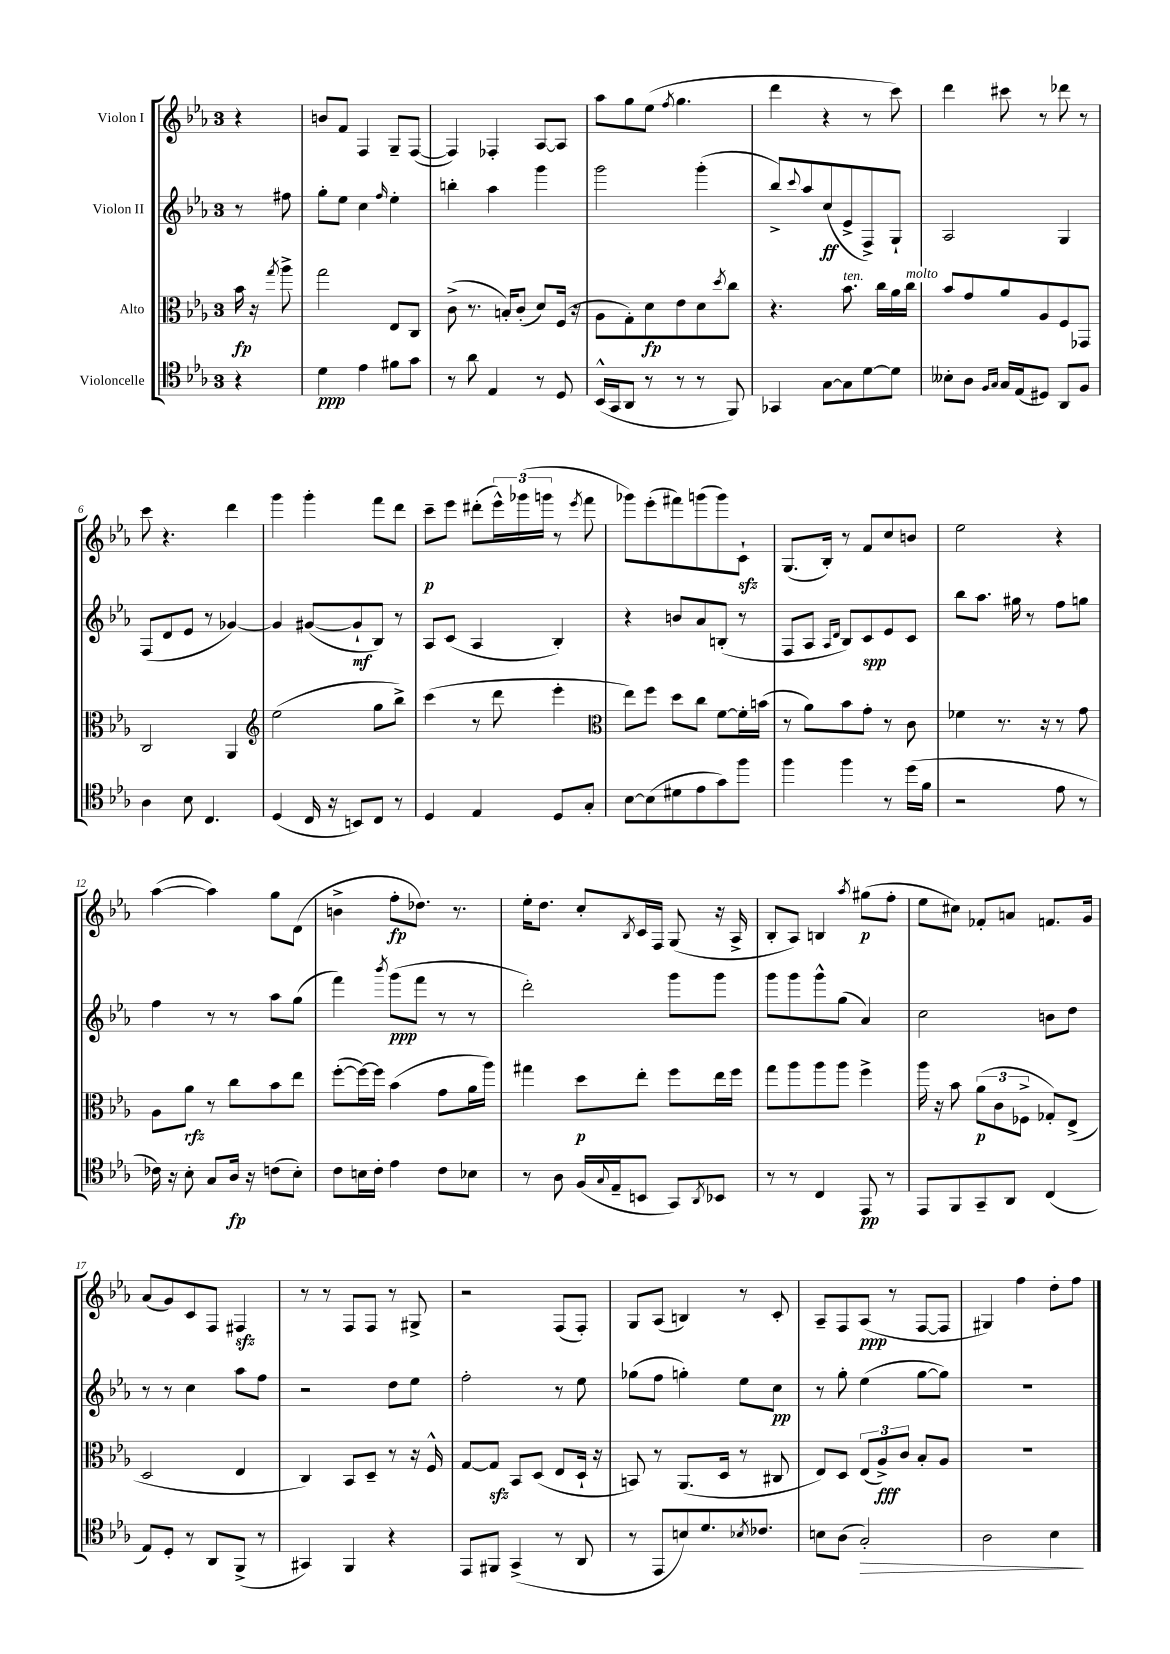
<<
\new StaffGroup <<
\new Staff = "s0" \with { instrumentName = "Violon I" } {
    \clef treble \key ees \major \once \override Staff.TimeSignature.style = #'single-digit \time 3/4 \partial 4
    r4 |
    b'8 f'8 f4 g8-- f8~( |
    f4) fes4-. aes8~ aes8 |
    aes''8 g''8 ees''8( \acciaccatura { f''8 } g''4. |
    d'''4 r4 r8 c'''8) |
    d'''4 cis'''8 r8 des'''8 r8 |
    c'''8 r4. d'''4 |
    g'''4 g'''4-. f'''8 d'''8 |
    c'''8--\p ees'''8 dis'''8-.( \tuplet 3/2 { ees'''16-^) ges'''16( g'''16 } r8 \acciaccatura { ees'''8 } f'''8 |
    ges'''8) ees'''8-.( fis'''8) g'''8( g'''8) c'8-!\sfz |
    g8.( bes16-.) r8 f'8 c''8 b'8 |
    ees''2 r4 |
    aes''4~( aes''4) g''8 d'8( |
    b'4-> f''8-.\fp des''8.) r8. |
    ees''16-. d''8. c''8-. \acciaccatura { bes8 } c'16 f16 g8( r16 aes16-> |
    bes8-. aes8) b4 \acciaccatura { aes''8 } gis''8\p( f''8-. |
    ees''8 cis''8) fes'8-. a'8 f'8. g'16 |
    aes'8( g'8) c'8 f8 fis4\sfz |
    r8 r8 f8 f8 r8 gis8-> |
    r2 f8( f8-.) |
    g8 aes8( b4) r8 c'8-. |
    aes8-- f8 aes8\ppp( r8 f8~ f8 |
    gis4) f''4 d''8-. f''8 \bar "|." |
}
\new Staff = "s1" \with { instrumentName = "Violon II" } {
    \clef treble \key ees \major \once \override Staff.TimeSignature.style = #'single-digit \time 3/4 \partial 4
    r8 fis''8 |
    g''8-. ees''8 c''4 \grace { f''16 } ees''4-. |
    b''4-. aes''4 g'''4 |
    g'''2 g'''4-.( |
    bes''8->) \appoggiatura { c'''8 } aes''8 c''8\ff( ees'8-> f8->) g8-! |
    aes2 g4 |
    f8( d'8 ees'8 r8 ges'4~) |
    ges'4 gis'8~( gis'8-!\mf bes8) r8 |
    aes8 c'8( aes4 bes4-.) |
    r4 b'8 aes'8 b8-.( r8 |
    f8 aes8 \grace { aes16 d'16 } bes8) c'8\spp ees'8 c'8 |
    bes''8 aes''8. gis''16 r8 f''8 g''8 |
    f''4 r8 r8 aes''8 g''8( |
    f'''4) \acciaccatura { bes'''8 } g'''8\ppp( f'''8 r8 r8 |
    d'''2-.) g'''8 g'''8 |
    g'''8 g'''8 g'''8-^ g''8( aes'4) |
    c''2 b'8 d''8 |
    r8 r8 c''4 aes''8 f''8 |
    r2 d''8 ees''8 |
    f''2-. r8 ees''8 |
    ges''8( f''8 g''4-.) ees''8 c''8\pp |
    r8 g''8-. ees''4( g''8~ g''8) |
    R2. \bar "|." |
}
\new Staff = "s2" \with { instrumentName = "Alto" } {
    \clef alto \key ees \major \once \override Staff.TimeSignature.style = #'single-digit \time 3/4 \partial 4
    bes'16\fp r16 \acciaccatura { g''8 } aes''8-> |
    g''2 ees8 c8 |
    c'8->( r8. b16-.) c'8-.( d'8) f16( r16 |
    aes8 g8-.) d'8\fp ees'8 d'8 \acciaccatura { d''8 } c''8 |
    r4. bes'8.^\markup { \italic "ten." } c''16 aes'16 c''16^\markup { \italic "molto" } |
    bes'8 g'8 aes'8 aes8 f8 ges,8 |
    c2 aes,4 |
    \clef treble ees''2( g''8 bes''8->) |
    c'''4( r8 d'''8 ees'''4-. |
    \clef alto ees''8) f''8 d''8 c''8 f'8~ f'16-. b'16( |
    r8 aes'8) bes'8 g'8-. r8 c'8 |
    fes'4 r8. r16 r8 g'8 |
    aes8 aes'8\rfz r8 c''8 bes'8 ees''8 |
    f''8~-.( f''16~) f''16 bes'4( g'8 aes'16 aes''16) |
    gis''4 d''8\p ees''8-. f''8 ees''16 f''16 |
    g''8 aes''8 aes''8 aes''8 f''4-> |
    aes''16 r16 bes'8 \tuplet 3/2 { aes'8\p( c'8 fes8-> } ges8-.) ees8->( |
    d2 ees4 |
    c4) bes,8 d8-- r8 r16 f16-^ |
    g8~ g8\sfz bes,8 d8( ees8 d16-! r16 |
    b,8) r8 aes,8.( d16 r8 cis8 |
    ees8) d8 \tuplet 3/2 { ees8( aes8->\fff) c'8 } bes8-. aes8 |
    R2. \bar "|." |
}
\new Staff = "s3" \with { instrumentName = "Violoncelle" } {
    \clef tenor \key ees \major \once \override Staff.TimeSignature.style = #'single-digit \time 3/4 \partial 4
    r4 |
    d'4\ppp ees'4 fis'8 g'8 |
    r8 aes'8 ees4 r8 d8 |
    bes,16-^( g,16 aes,8 r8 r8 r8 f,8) |
    ges,4 g8~ g8 d'8~ d'8 |
    beses8-. aes8 \grace { f16 g16 } g16 ees16( dis8) aes,8 f8 |
    aes4 bes8 c4. |
    d4( c16 r16 b,8) c8 r8 |
    d4 ees4 d8 g8-. |
    bes8~ bes8( dis'8 ees'8 g'8) f''8 |
    f''4 f''4 r8 d''16( f'16 |
    r2 ees'8 r8 |
    ces'16) r16 bes8-. g8 aes16\fp r16 c'8( bes8-.) |
    c'8 b16 c'16-. ees'4 c'8 bes8 |
    r8 aes8 f16( \appoggiatura { g8 } ees16-- b,8 g,8) \acciaccatura { aes,8 } bes,8 |
    r8 r8 c4 ees,8\pp r8 |
    ees,8 f,8 g,8-- aes,8 c4( |
    ees8) d8-. r8 aes,8 f,8->( r8 |
    gis,4) f,4 r4 |
    ees,8 fis,8 g,4->( r8 aes,8 |
    r8 ees,8 b8) d'8. \acciaccatura { bes8 } ces'8. |
    b8 aes8( g2-.\>) |
    aes2 bes4\! \bar "|." |
}
>>
>>
